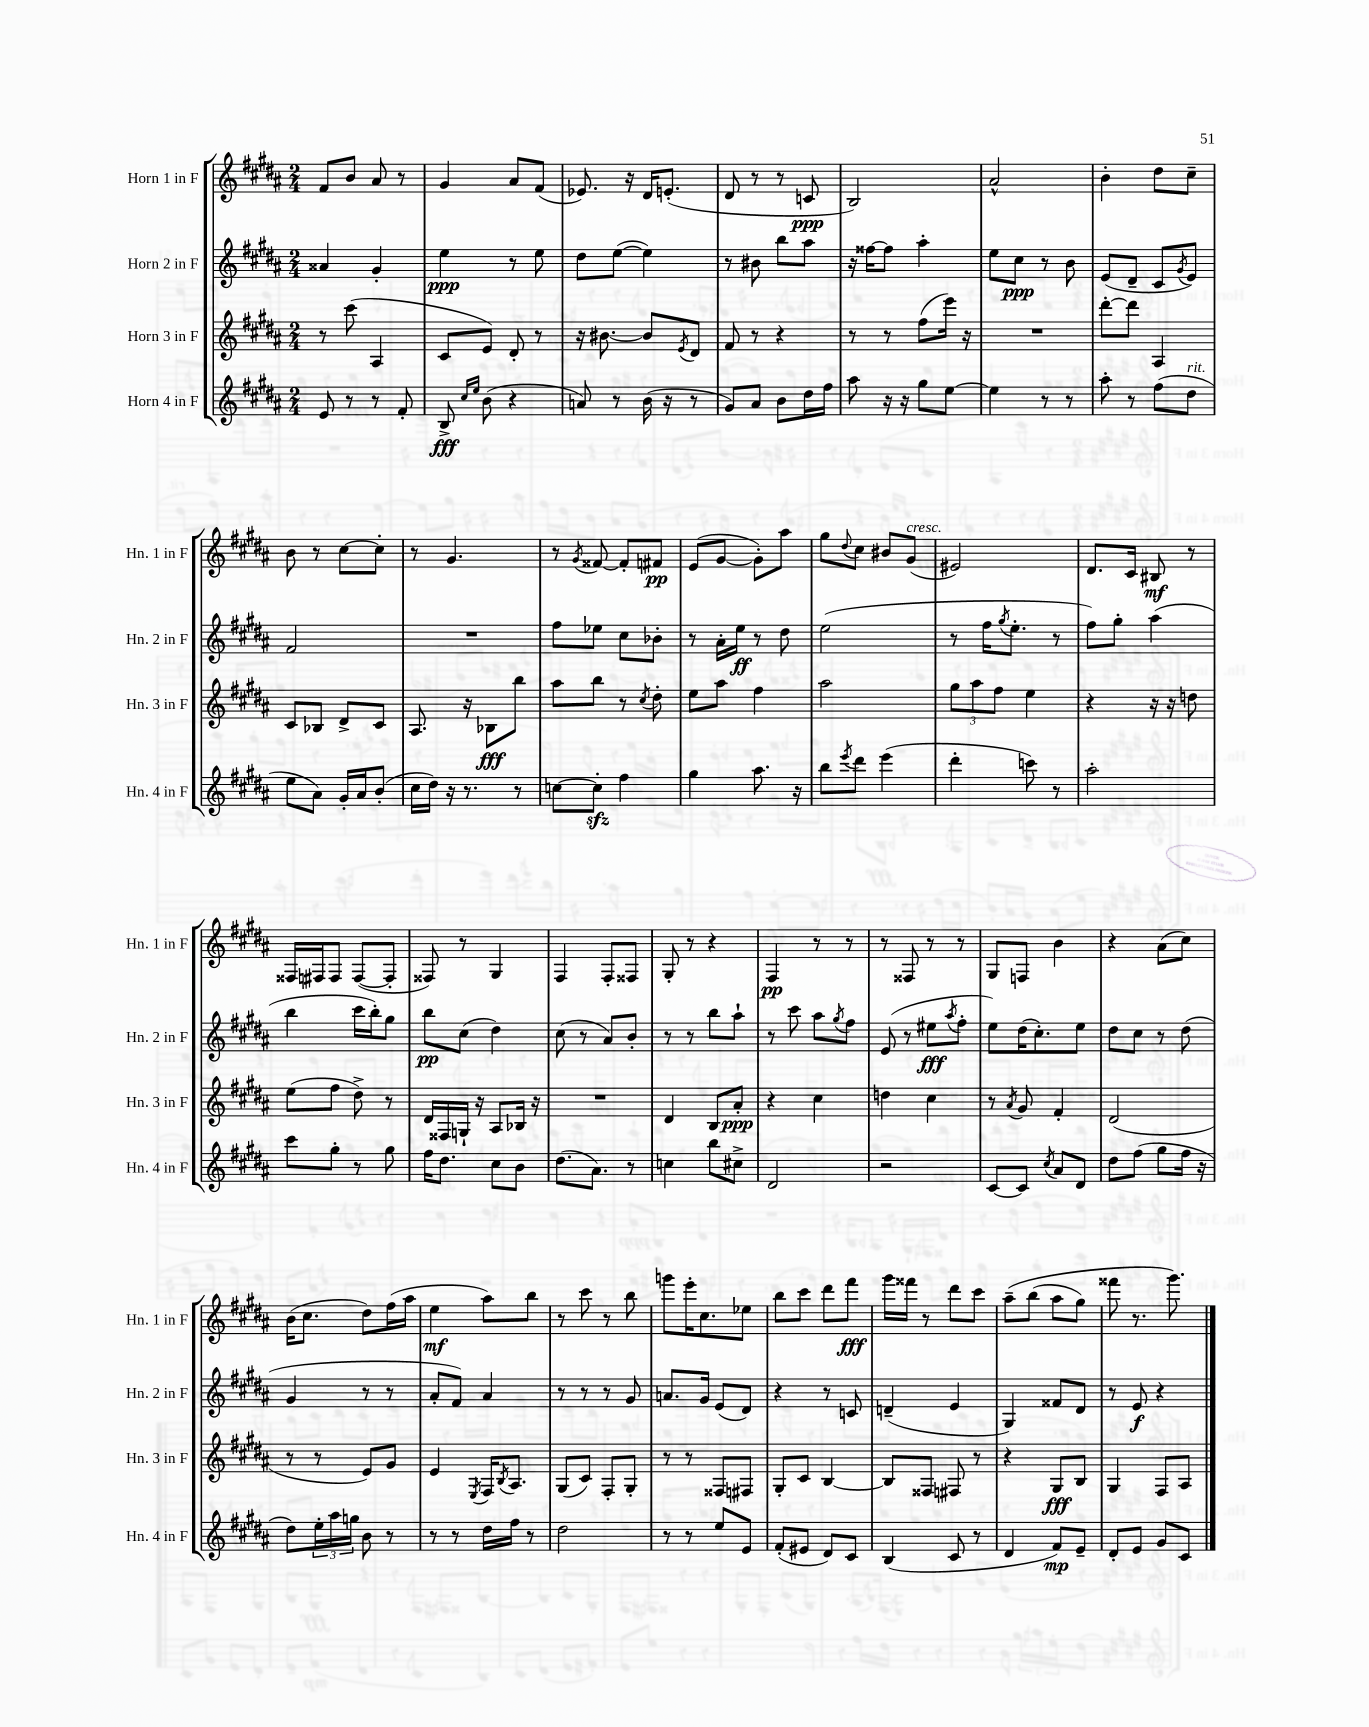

**kern	**kern	**kern	**kern
*staff4	*staff3	*staff2	*staff1
*clefG2	*clefG2	*clefG2	*clefG2
*k[f#c#g#d#a#]	*k[f#c#g#d#a#]	*k[f#c#g#d#a#]	*k[f#c#g#d#a#]
*M2/4	*M2/4	*M2/4	*M2/4
8e/	8r	4a##/	8f#/L
8r	(8ccc#\	.	8b/J
8r	4A#/	4g#'/	8a#/
8f#'/	.	.	8r
=	=	=	=
8B^/	8c#/L	4ee\	4g#/
16qqcc#/LL	.	.	.
16qqee/JJ	.	.	.
(8b\	8e/J)	.	.
4r	8d#'/	8r	8a#/L
.	8r	8ee\	(8f#/J
=	=	=	=
8a/)	16r	8dd#\L	8.e-/)
.	[8.b#\	.	.
8r	.	([8ee\J	.
.	.	.	16r
(16b\	8b#/]L	4ee\])	16d#/LK
16r	.	.	(8.e'/J
.	8qe/	.	.
8r	8d#/J	.	.
=	=	=	=
8g#/L)	8f#/	8r	8d#/
8a#/J	8r	8b#\	8r
8b\L	4r	8bb\L	8r
16dd#\L	.	8aa#\J	8c/
16ff#\JJ	.	.	.
=	=	=	=
8aa#\	8r	16r	2B/)
.	.	[16ff##\LK	.
16r	8r	8ff##\]J	.
16r	.	.	.
8gg#\L	(8ff#\L	4aa#'\	.
[8ee\J	16eee\Jk)	.	.
.	16r	.	.
=	=	=	=
4ee\]	2r	8ee\L	2a#^^/
.	.	8cc#\J	.
8r	.	8r	.
8r	.	8b\	.
=	=	=	=
8aa#'\	[8ddd#'\L	(8e/L	4b'\
8r	8ddd#\]J	8d#~/J	.
(8ff#\L	4A#/	8c#/L	8dd#\L
.	.	8qg#/	.
8dd#\J	.	8e/J)	8cc#~\J
=	=	=	=
8ee\L	8c#/L	2f#/	8b\
8a#\J)	8B-/J	.	8r
16g#'/LL	8d#^/L	.	[8cc#\L
16a#/J	.	.	.
(8b'/J	8c#/J	.	8cc#'\]J
=	=	=	=
16cc#\LL	8.A#/	2r	8r
16dd#\JJ)	.	.	.
16r	.	.	4.g#/
8.r	16r	.	.
.	8B-\L	.	.
8r	8bb\J	.	.
=	=	=	=
[8cc\L	8aa#\L	8ff#\L	8r
.	.	.	8qg#/
8cc'\]J	8bb\J	8ee-\J	[8f##/
4ff#\	8r	8cc#\L	8f##'/]L
.	8qcc#/	.	.
.	8dd#'\	8b-'\J	8f#/J
=	=	=	=
4gg#\	8ee\L	8r	(8e/L
.	8aa#\J	16a#'\LL	[8g#/J
.	.	16ee\JJ	.
8.aa#\	4ff#\	8r	8g#'\]L)
.	.	8dd#\	8aa#\J
16r	.	.	.
=	=	=	=
8bb\L	2aa#\	(2ee\	8gg#\L
8qeee/	.	.	8qqdd#/
8ddd#\J	.	.	8cc#\J
(4eee\	.	.	8b#/L
.	.	.	(8g#/J
=	=	=	=
4ddd#'\	12gg#\L	8r	2e#/)
.	12aa#\	.	.
.	.	16ff#\LK	.
.	12ff#\J	.	.
.	.	8qgg#/	.
.	.	8.ee'\J	.
8ccc\)	4ee\	.	.
8r	.	8r	.
=	=	=	=
2aa#'\	4r	8ff#\L)	8.d#/L
.	.	8gg#'\J	.
.	.	.	16c#/Jk
.	16r	(4aa#\	8B#/
.	16r	.	.
.	8dd\	.	8r
=	=	=	=
8ccc#\L	(8ee\L	4bb\	16F##/LL
.	.	.	16F#/J
8gg#'\J	8ff#\J	.	8F#/J
8r	8dd#^\)	16ccc#\LL	([8F#/L
.	.	16bb'\J)	.
8gg#\	8r	8gg#\J	8F#'/]J
=	=	=	=
16ff#\LK	16d#/LL	8bb\L	8F##/)
8.dd#\J	16F##/	.	.
.	16G`/JJ	(8cc#\J	8r
.	16r	.	.
8cc#\L	8A#/L	4dd#\)	4G#/
8b\J	16B-/Jk	.	.
.	16r	.	.
=	=	=	=
(8.dd#\L	2r	(8cc#\	4F#/
.	.	8r	.
8.a#\J)	.	.	.
.	.	8a#/L)	8F#'/L
8r	.	8b'/J	8F##/J
=	=	=	=
4cc\	4d#/	8r	8G#'/
.	.	8r	8r
8bb\L	8B/L	8bb\L	4r
8cc#^\J	8a#'/J	8aa#`\J	.
=	=	=	=
2d#/	4r	8r	4F#/
.	.	8ccc#\	.
.	4cc#\	8aa#\L	8r
.	.	8qgg#/	.
.	.	8ff#\J	8r
=	=	=	=
2r	4dd\	(8e/	8r
.	.	8r	8F##/
.	4cc#\	8ee#\L	8r
.	.	8qaa#/	.
.	.	8ff#'\J	8r
=	=	=	=
[8c#/L	8r	8ee\L)	8G#/L
.	8qa#/	.	.
8c#/]J	8g#/	(16dd#\K	8F/J
.	.	8.cc#'\)	.
8qcc#/	.	.	.
8a#/L	4f#'/	.	4b\
8d#/J	.	8ee\J	.
=	=	=	=
8dd#\L	(2d#/	8dd#\L	4r
(8ff#\J	.	8cc#\J	.
8gg#\L	.	8r	(8a#\L
16ff#\Jk	.	(8dd#\	8cc#\J)
16r	.	.	.
=	=	=	=
8dd#\L)	8r	4g#/	(16b\LK
.	.	.	8.cc#\J
24ee'\L	8r	.	.
24aa#\	.	.	.
24gg\JJ	.	.	.
8b\	8e/L)	8r	8dd#\L)
8r	8g#/J	8r	(16ff#\L
.	.	.	16aa#\JJ
=	=	=	=
8r	4e/	8a#'/L	4ee\
8r	.	8f#/J)	.
.	8qE/	.	.
16dd#\LL	16F#/LK	4a#/	8aa#\L)
.	8qB/	.	.
16ff#\JJ	8.A#/J	.	.
8r	.	.	8bb\J
=	=	=	=
2dd#\	(8G#/L	8r	8r
.	8c#/J)	8r	8ccc#\
.	8F#'/L	8r	8r
.	8G#'/J	8g#/	8bb\
=	=	=	=
8r	8r	8.a/L	8ggg\L
8r	8r	.	16eee'\K
.	.	16g#/Jk	8.cc#\
8ee/L	8F##/L	(8e/L	.
8e/J	8F#/J	8d#/J)	8ee-\J
=	=	=	=
(8f#'/L	8G#'/L	4r	8bb\L
8e#/J	8c#/J	.	8ccc#\J
8d#/L)	[4B/	8r	8ddd#\L
8c#/J	.	8c/	8fff#\J
=	=	=	=
(4B/	8B/]L	(4d~/	16ggg#\LL
.	.	.	16fff##\JJ
.	8F##/J	.	8r
8c#/	8F#/	4e/	8ddd#\L
8r	8r	.	8ccc#\J
=	=	=	=
4d#/	4r	4G#/)	&(8aa#~\L
.	.	.	(8bb\J
8f#/L)	8G#/L	8f##/L	8aa#\L
8e~/J	8B/J	8d#/J	8gg#\J)
=	=	=	=
8d#'/L	4G#/	8r	8fff##\
8e/J	.	8e/	8.r
8g#/L	8F#/L	4r	.
.	.	.	8.ggg#\&)
8c#/J	8A#/J	.	.
==	==	==	==
*-	*-	*-	*-
